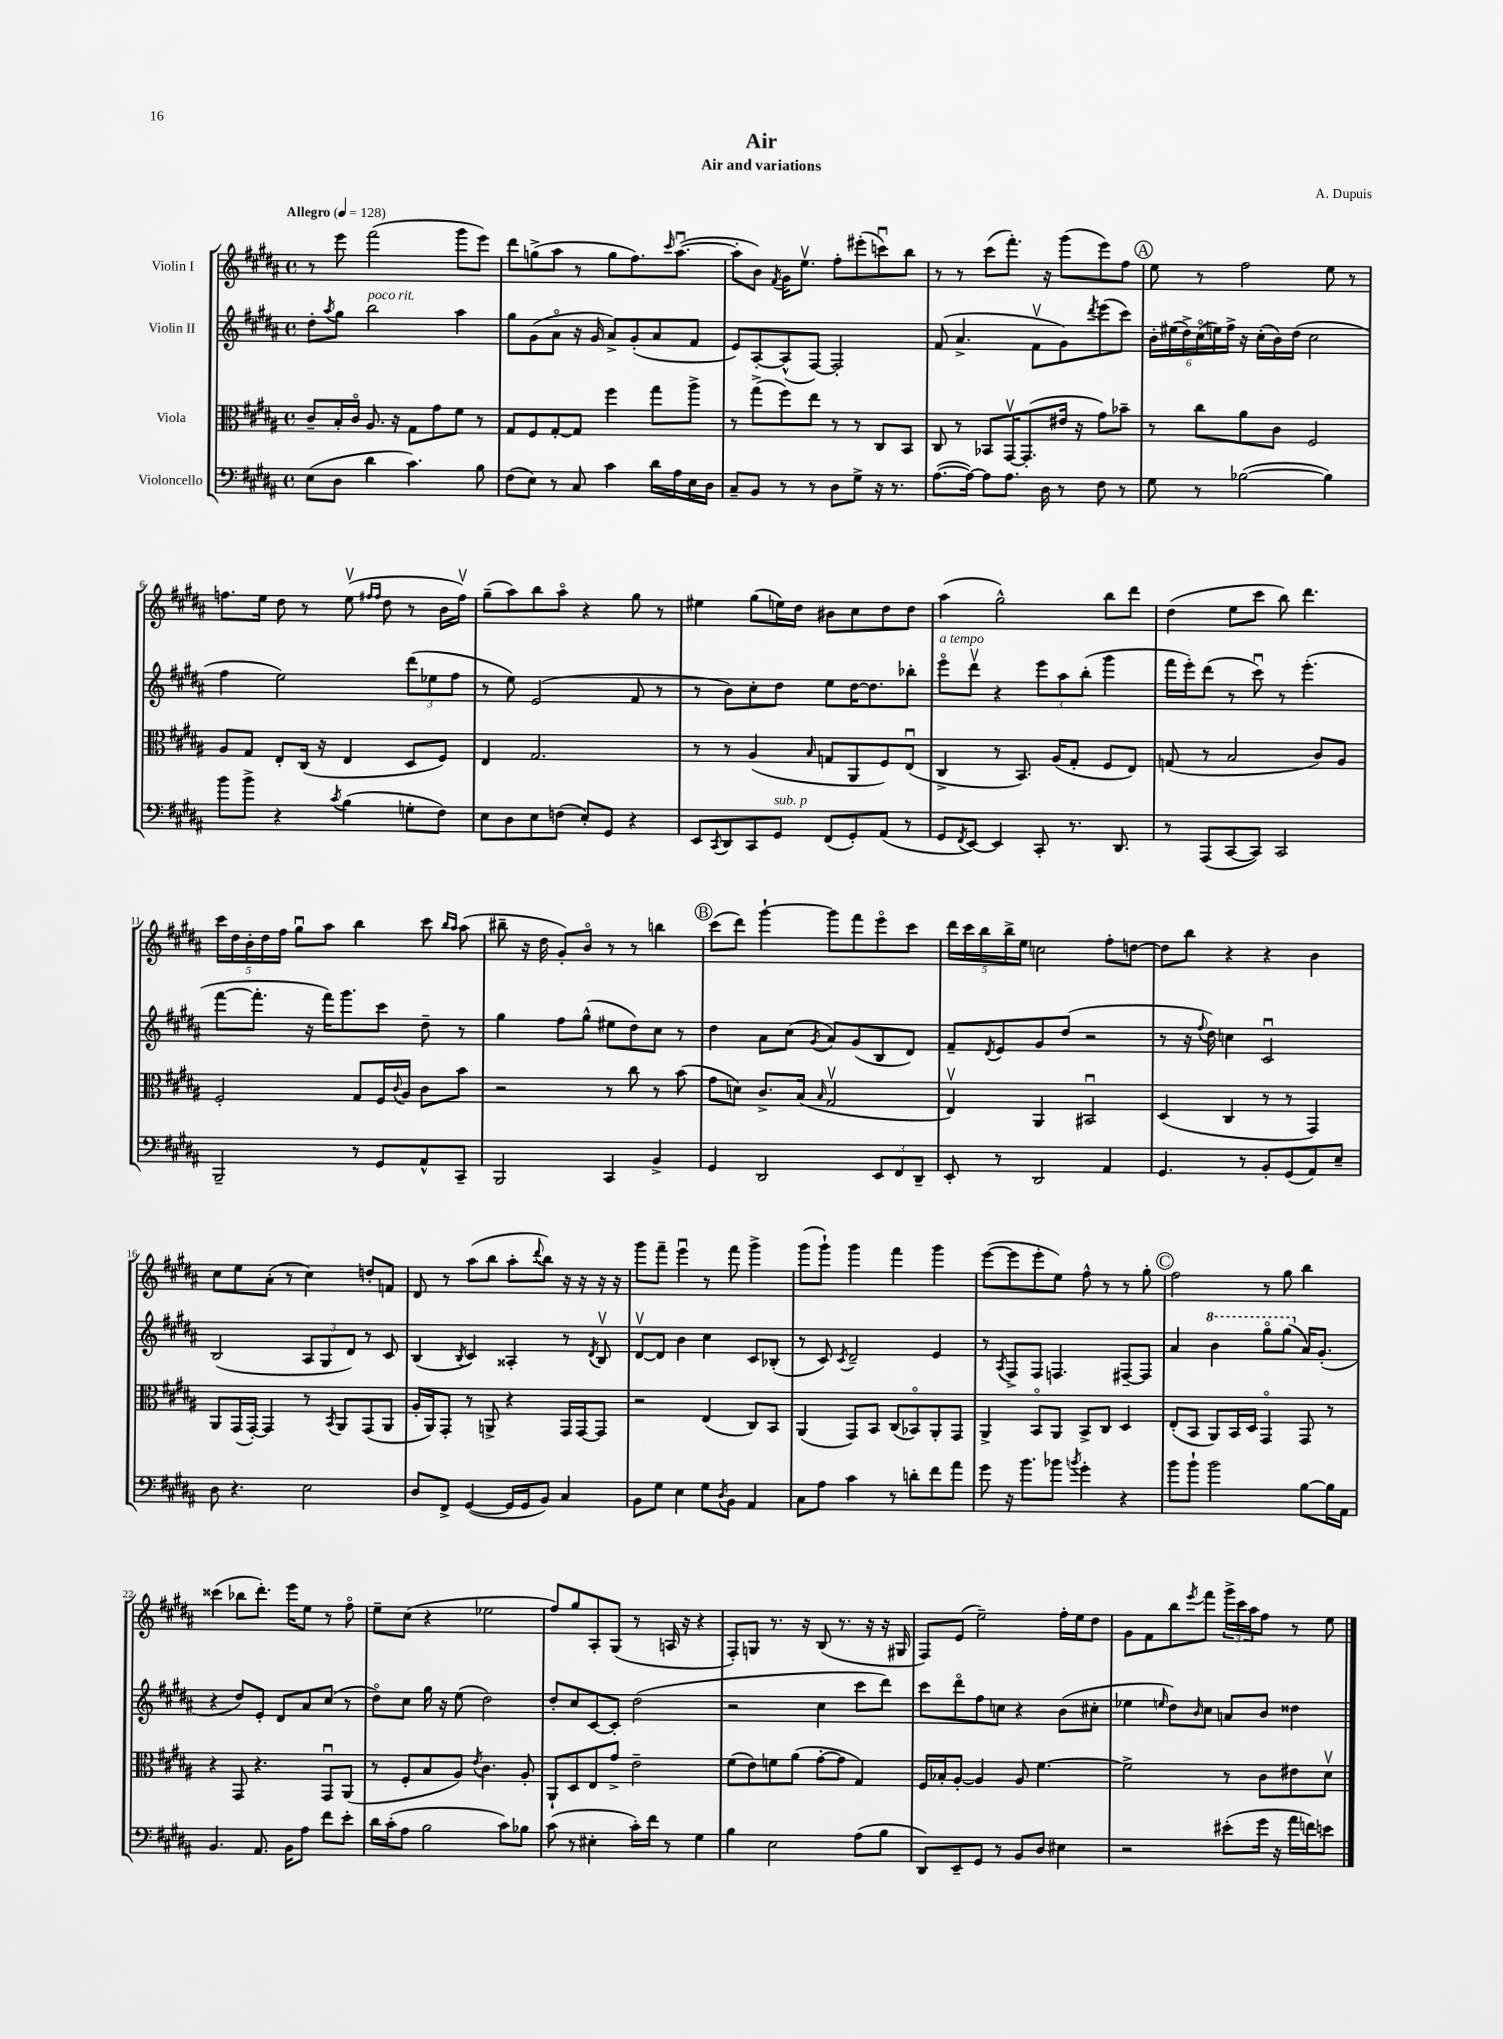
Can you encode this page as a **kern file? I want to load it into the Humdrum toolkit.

**kern	**kern	**kern	**kern
*staff4	*staff3	*staff2	*staff1
*clefF4	*clefC3	*clefG2	*clefG2
*k[f#c#g#d#a#]	*k[f#c#g#d#a#]	*k[f#c#g#d#a#]	*k[f#c#g#d#a#]
*M4/4	*M4/4	*M4/4	*M4/4
*met(c)	*met(c)	*met(c)	*met(c)
*MM128	*MM128	*MM128	*MM128
(8E\L	8c#~/L	8dd#'\L	8r
.	.	8qaa#/	.
8D#\J	16B'/L	8gg#\J	8eee\
.	16c#o/JJ	.	.
4d#\	8.A#/	2bb\	(2fff#\
.	16r	.	.
4.c#\)	8G#\L	.	.
.	8g#\	.	.
.	8f#\J	4aa#\	8ggg#\L
8B\	8r	.	8eee\J)
=	=	=	=
(8F#\L	8G#/L	8gg#\L	8ddd#\L
8E\J)	8F#/	(8g#\	(8gg^\
8r	[8G#'/	8a#o\J	8aa#\J
8C#/	8G#/]J	16r	8r
.	.	16g#/	.
4c#\	4ff#\	8a#^/L)	8gg\L
.	.	(8g#'/	8.ff#\)
16d#\LL	8gg#\L	8a#/	.
.	.	.	16qqccc#/
16A#\	.	.	([8.aa#u\J
16E\	8aa#^\J	8f#/J	.
16D#\JJ	.	.	.
=	=	=	=
8C#~/L	8r	8e/L)	8aa#'\]L
8BB/J	(8gg#^\L	[8A#'/	8b\J)
.	.	.	8qf#/
8r	8ff#\)	(8A#^^/]	16g#\LK
.	.	.	8.eev\J
8r	8ee\J	[8F#/J)	.
8D#\L	8r	2F#'/]	8ff#'\L
8G#^\J	8r	.	(8eee#'\
16r	8C#/L	.	8cccu\)
8.r	.	.	.
.	8BB/J	.	8bb\J
=	=	=	=
([8.A#\L	8C#/	(8f#/	8r
.	8r	4.a#^/	8r
16A#\_Jk)	.	.	.
8A#\]L	8BB-/L	.	(8ccc#\L
8.A#\J	[16GG#v/K	.	8.fff#'\J)
.	(8.GG#'/]	.	.
.	.	8f#v\L	.
16D#\	.	.	16r
8r	16e#/Jk	8g#\)	(8ggg#\L
.	16r	.	.
.	.	8qddd#/	.
8F#\	8g#\L)	(8eee\	8eee\)
8r	8b-~\J	8ccc#\J)	8ff#\J
=	=	=	=
8G#\	8r	24b'\LL	8ee\
.	.	(24ee#\	.
.	.	24dd#^\)	.
8r	8cc#\L	(24cc#o\	8r
.	.	24ee\)	.
.	.	24ff#^\JJ	.
([2B-\	8a#\	16r	2ff#\
.	.	(16cc#'\LL	.
.	8c#\J	16b\)	.
.	.	(16dd#\JJ	.
.	2F#/	2cc#\	.
4B-\])	.	.	8ee\
.	.	.	8r
=	=	=	=
8b\L	8A#/L	4ff#\	8.ff\L
8b^\J	8G#/J	.	.
.	.	.	16ee\Jk
4r	8E'/L	2ee\)	8dd#\
.	(16C#/Jk	.	8r
.	16r	.	.
8qc#/	.	.	.
(4B\	4E/	.	(8eev\
.	.	.	16qqff#/LL
.	.	.	16qqff#/JJ
.	.	.	8dd#\
8G'\L	8D#/L	(12ddd#\L	8r
.	.	12ee-\	.
8F#\J)	8F#/J)	.	16b\LL
.	.	12ff#\J	.
.	.	.	16ff#v\JJ)
=	=	=	=
8E\L	4E/	8r	(8gg#~\L
8D#\	.	8ee\)	8aa#\)
8E\	2.G#/	(2e/	8bb\
(8F\J	.	.	8aa#o\J
8E'/L)	.	.	4r
8GG#/J	.	.	.
4r	.	8f#/	8gg#\
.	.	8r	8r
=	=	=	=
8EE/L	8r	8r	4ee#\
8qCC#/	.	.	.
8DD#/	8r	8b\L)	.
8CC#/	(4A#/	8cc#'\	(8gg#\L
8GG#/J	.	8dd#\J	16ee\L)
.	.	.	16dd#\JJ
.	16qqB/	.	.
(8FF#/L	8G/L	8ee\L	8b#\L
8GG#'/)	8AA#/	[16dd#\K	8cc#\
.	.	8.dd#\]	.
(8AA#/J	8F#/)	.	8dd#\
8r	(8Eu/J	8bb-'\J	8dd#\J
=	=	=	=
8GG#/L	4C#^/	8eeeo\L	(4aa#\
8qFF#/	.	.	.
[8EE/J)	.	8ddd#v\J	.
4EE/]	8r	4r	2gg#^^\)
.	8.BB/)	.	.
8CC#'/	.	12eee\L	.
.	(16A#/LK	.	.
.	.	12aa#\	.
8.r	8G#'/J	.	.
.	.	(12bb'\J	.
.	8F#/L	4ggg#\	8bb\L
8.DD#/	.	.	.
.	8E/J)	.	8ddd#\J
=	=	=	=
8r	(8G/	16fff#\LL	(4dd#\
.	.	16eee'\J)	.
(8AAA#/L	8r	(8ddd#\J	.
[8CC#/	2B/	8r	8ee\L
8CC#/]J)	.	8ccc#u\)	8ccc#\J
2CC#/	.	8r	8bb\)
.	.	(4.eee'\	4.ddd#\
.	8c#/L)	.	.
.	8A#/J	.	.
=	=	=	=
2BBB~/	2F#'/	[8fff#\L	20ccc#\LL
.	.	.	20dd#\
.	.	.	20b'\
.	.	8.fff#'\]J	.
.	.	.	20dd#\
.	.	.	20ff#\JJ
.	.	.	8gg#u\L
.	.	16r	.
.	.	16fff#\LK)	8aa#\J
.	.	8.ggg#\	.
8r	8G#/L	.	4bb\
8GG#/L	16F#/L	8ccc#\J	.
.	8qqc#/	.	.
.	16A#/JJ	.	.
8AA#^^/	8c#\L	8dd#~\	8ccc#\
.	.	.	16qqbb/LL
.	.	.	16qqaa#/JJ
8CC#~/J	8b\J	8r	(8aa#\
=	=	=	=
2BBB/	2r	4gg#\	8bb#~\
.	.	.	16r
.	.	.	16dd#\
.	.	8ff#\L	8g#'/L)
.	.	(8gg#^^\J	8bo/J
4CC#/	8r	8ee#\L	8r
.	8cc#\	8dd#\)	8r
4BB^/	8r	8cc#\J	4bb\
.	(8b\	8r	.
=	=	=	=
4GG#/	8g#\L	4dd#\	(8ccc#\L
.	8d\J)	.	8ddd#\J)
2DD#/	8.c#^/L	8a#\L	[4ggg#`\
.	.	(8cc#\J	.
.	(16B/Jk	.	.
.	16qqB/	8qg#/	.
.	2G#v/	8a#/L)	8ggg#\]L
.	.	(8g#/	8fff#\
12EE/L	.	8B/	8eeeo\
12FF#/	.	.	.
.	.	8d#/J)	8ccc#\J
12DD#~/J	.	.	.
=	=	=	=
8EE'/	4Ev/)	8f#~/L	20ddd#\LL
.	.	.	20ccc#\
.	.	.	20bb\
.	.	8qd#/	.
8r	.	8e/	.
.	.	.	20bb^\
.	.	.	20ee\JJ
2DD#/	4AA#/	8g#/	2cc\
.	.	(8dd#/J	.
.	2BB#u/	2r	.
4AA#/	.	.	8ff#'\L
.	.	.	[8dd\J
=	=	=	=
4.GG#/	(4D#/	8r	8dd\]L
.	.	16r	8bb\J
.	.	8qqff#/	.
.	.	16dd#\)	.
.	4C#/	4cc\	4r
8r	.	.	.
8BB'/L	8r	2c#u/	4r
(8GG#/	8r	.	.
8AA#/)	4GG#/)	.	4b\
8E~/J	.	.	.
=	=	=	=
8D#\	8AA#/L	(2B/	8cc#\L
4.r	(16GG#/L	.	8ee\
.	[16GG#'/JJ)	.	.
.	4GG#/]	.	(8a#'\J
.	.	.	8r
2E\	8r	12A#/L	4cc#\)
.	.	12G#/	.
.	8qBB/	.	.
.	8AA#/L	.	.
.	.	12d#/J)	.
.	(8GG#/	8r	8dd'/L
.	8AA#/J	8c#/	8f/J
=	=	=	=
8D#/L	16A#'/LL	(4B/	8d#/
.	16AA#/J)	.	.
8FF#^/J	8GG#'/J	.	8r
.	.	8qB/	.
([4GG#/	8r	4c#/)	(8aa#\L
.	8AA^/	.	8bb\J
16GG#/]LL	4r	4A##'/	8aa#'\L
16GG#/J	.	.	.
.	.	.	8qqddd#/
8BB/J)	.	.	8bb\J)
4C#/	16GG#/LL	8r	16r
.	[16GG#/J	.	16r
.	.	8qd#/	.
.	8GG#/]J	8Bv/	16r
.	.	.	16r
=	=	=	=
8BB\L	2r	[8d#v/L	8ggg#\L
8G#\J	.	8d#/]J	8fff#~\J
4E\	.	4b\	4eeeu\
8G#\L	(4E/	4cc#\	8r
8qD#/	.	.	.
8BB\J	.	.	8fff#\
4AA#/	8C#/L)	8c#/L	4ggg#^\
.	8BB/J	(8B-'/J	.
=	=	=	=
8C#\L	(4AA#/	8r	(8ggg#\L
8A#\J	.	8c#/)	8ggg#`\J)
.	.	8qc#/	.
4c#\	8GG#/L)	2d#~/	4ggg#\
.	8BB/J	.	.
8r	(8C#/L	.	4fff#\
8d'\L	8BB-o/)	.	.
8f#\	8AA#'/	4e/	4ggg#\
8a#\J	8GG#/J	.	.
=	=	=	=
8g#\	4AA#^/	8r	([8eee\L
.	.	8qA#/	.
16r	.	8F#^/L	8eee\]
8.b\L	.	.	.
.	8BBo/L	8F#/J	8eee'\
8b-\J	8AA#/J	4.F/	8ee\J)
8qb/	.	.	.
4g#'\	8BB^/L	.	8ff#^^\
.	8C#/J	.	8r
4r	4D#/	[8F#~/L	8r
.	.	8F#/]J	8gg#'\
=	=	=	=
8b\L	(8E'/L	4a#/	2ff#\
8b`\J	8BB/J	.	.
2b\	8AA#/L)	4bb\	.
.	16BB/L	.	.
.	16D#/JJ	.	.
.	4GG#o/	8ggg#o\L	8r
.	.	(8ggg#\J	8gg#\
[8B\L	8GG#/	16a#/LK)	4bb\
.	.	(8.g#'/J	.
16B\]L	8r	.	.
16AA#\JJ	.	.	.
=	=	=	=
4.BB/	4r	4r	(4ccc##\
.	8GG#/	8dd#/L)	8bb-\L
8.AA#/	4.r	8e'/J	8.ddd#'\J)
.	.	8d#/L	.
16BB\LK	.	.	16eee\LK
8A#\J	.	8a#/	8ee\J
8f#\L	8GG#u/L	(8cc#/J	8r
8e'\J	(8AA#/J	8r	8ff#o\
=	=	=	=
16d#\LL	8r	8dd#o\L)	8ee~\L
(16c#'\J	.	.	.
8A#\J	8F#'/L	8cc#\J	(8cc#\J
2B\	8B/	16gg#\	4r
.	.	16r	.
.	8A#/J)	(8ee\	.
.	8qe/	.	.
.	4.c#\	2dd#\)	2ee-\
8c#\L)	.	.	.
8B-\J	8A#'/	.	.
=	=	=	=
(8c#\	8AA#`/L	8dd#'/L	8ff#/L)
8r	8D#/	8cc#/	8gg#/
4E#'\	8E/	[8c#/	8A#'/
.	8g#^/J	8c#'/]J	(8G#/J
16c#'\LL)	2e~\	(2dd#\	8r
16f#\JJ	.	.	.
8r	.	.	16A/
.	.	.	16r
4G#\	.	.	4r
=	=	=	=
4B\	(8f#\L	2r	8F#'/L)
.	8e\)	.	8G/J
2E\	8f\	.	8.r
.	(8a#\J	.	.
.	.	.	16r
.	[8g#'\L	4cc#\	(8B/
.	8g#\]J	.	8.r
(8A#\L	4G#/)	8ccc#\L	.
.	.	.	16r
8B\J	.	8ddd#\J)	16r
.	.	.	16G#/
=	=	=	=
8DD#/L)	16F#/LL	8ccc#\L	8F#/L)
.	16B-'/J	.	.
8EE~/	[8A#'/J	8ddd#o\	(8e/J
8GG#/J	4A#/]	8ff#\	2ee~\)
8r	.	8cc\J	.
8BB/L	8A#/	4r	.
8D#/J	[4.f#\	.	.
4E#\	.	(8b\L	16ff#'\LL
.	.	.	16ee\J
.	.	8cc#'\J	8dd#\J
=	=	=	=
2r	2f#^\]	4ee-\	8g#\L
.	.	.	8f#\
.	.	16qqee/	.
.	.	8dd#\L)	8bb\
.	.	16qqb/	8qeee/
.	.	8cc#\J	8fff#\J
(8e#'\L	8r	8a/L	24ggg#^\LL
.	.	.	24ccc#\
.	.	.	24aa#\J
16g#\Jk	8c#\L	8b/J	8ff#\J
16r	.	.	.
16a#\LL	8e#\	4dd##\	8r
16f\J)	.	.	.
8e\J	8d#v\J	.	8ee\
==	==	==	==
*-	*-	*-	*-
